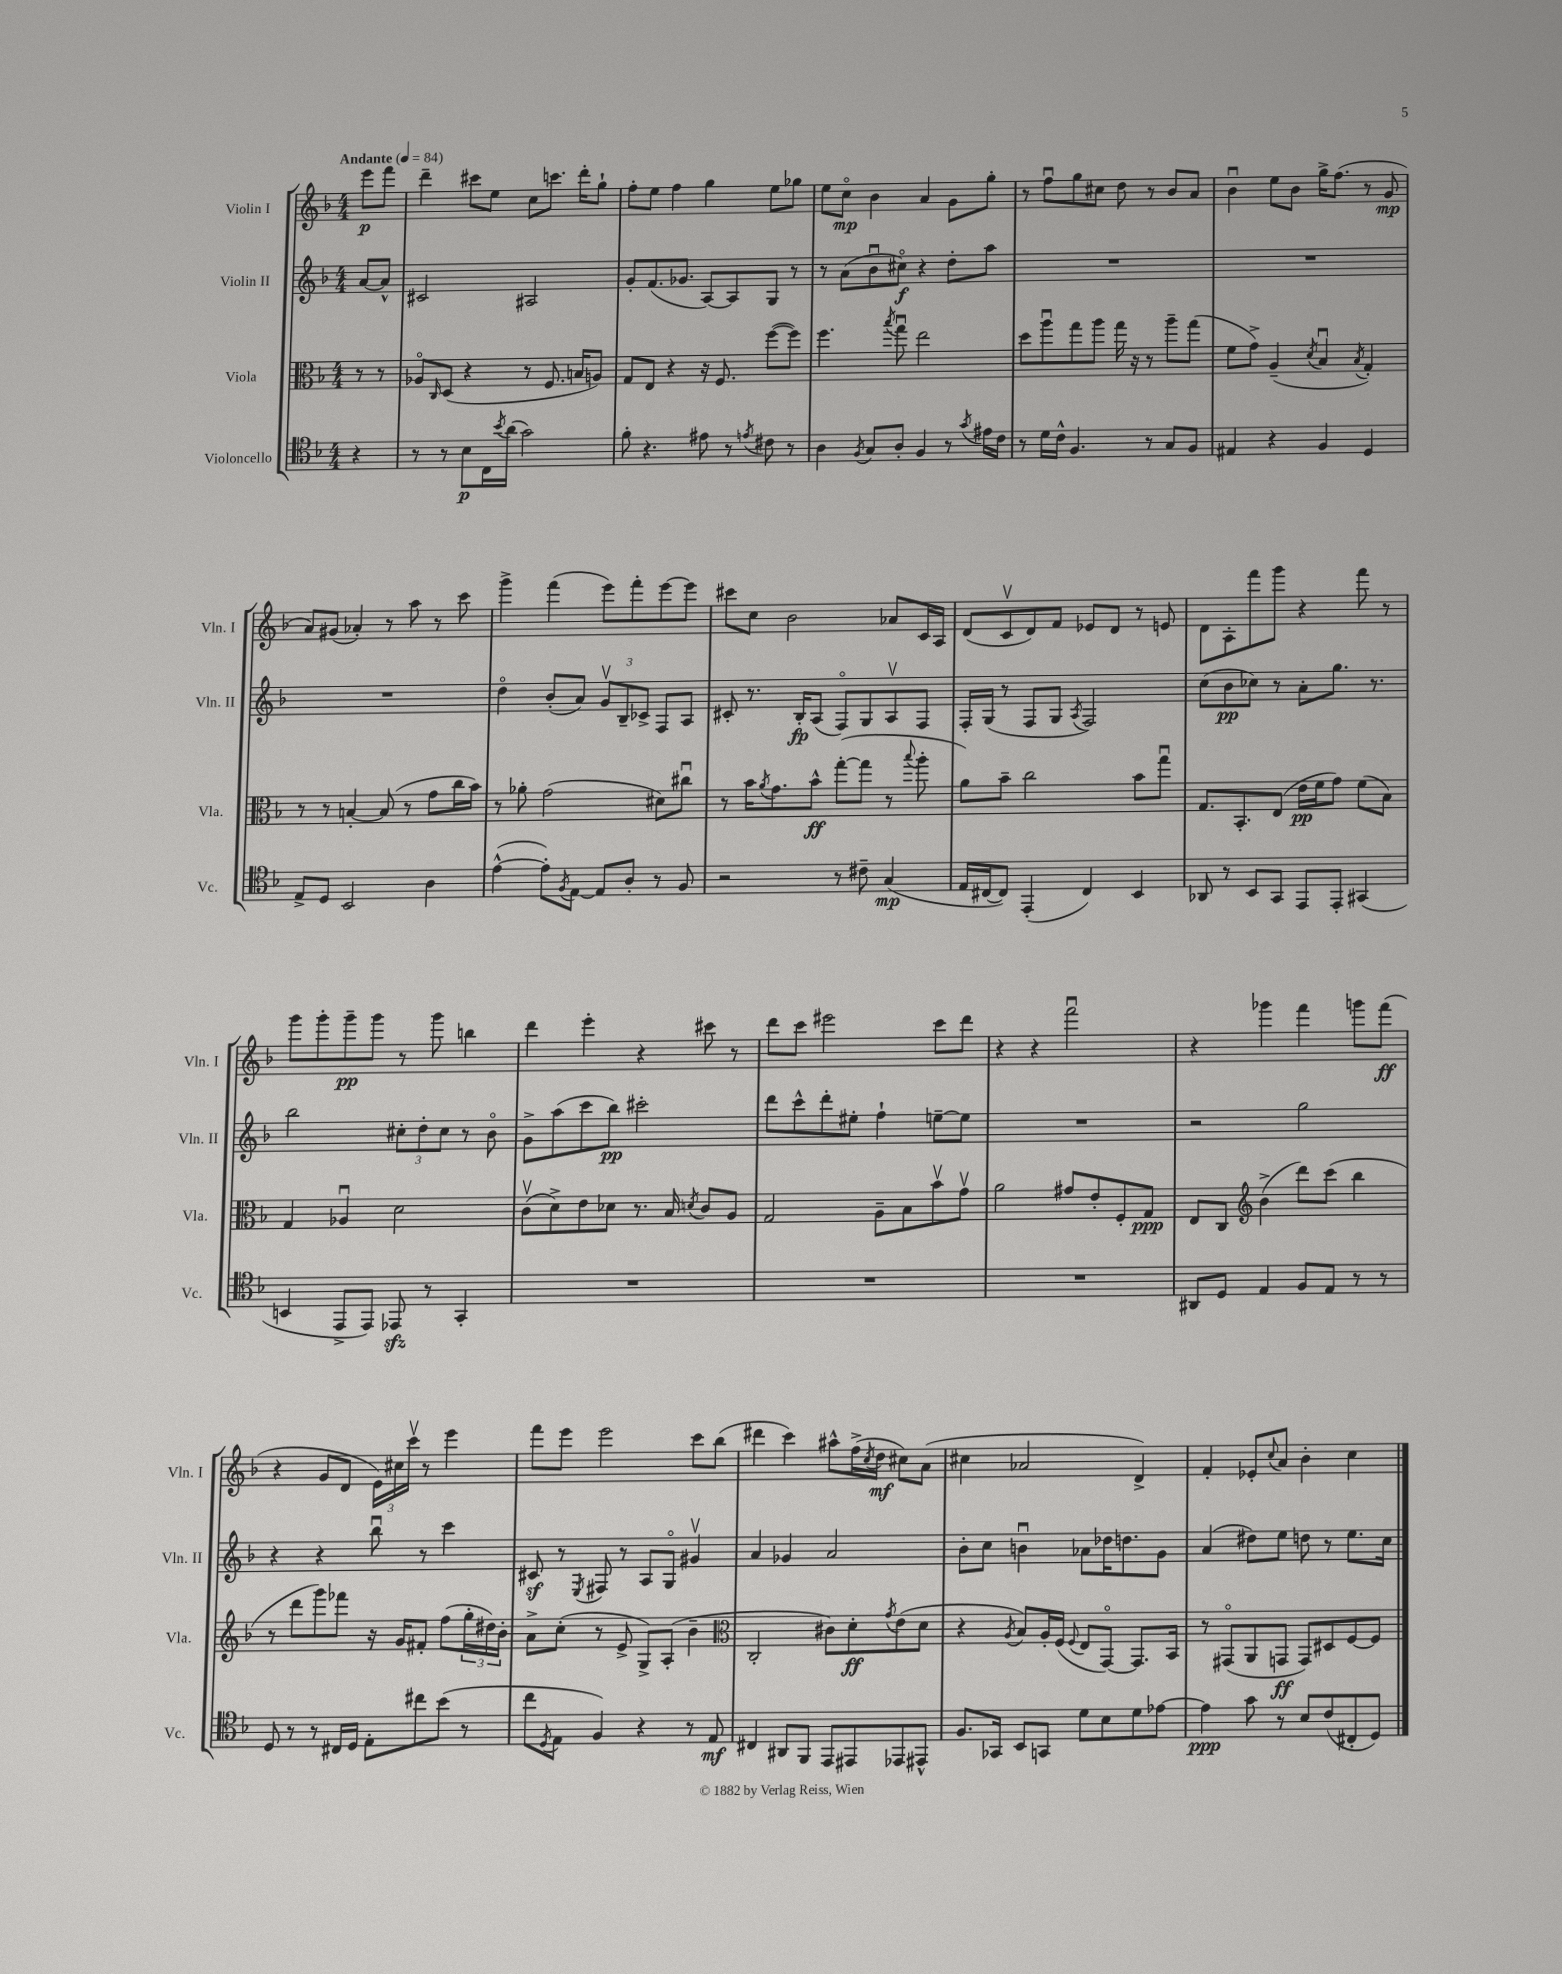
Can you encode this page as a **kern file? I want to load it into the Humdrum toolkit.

**kern	**kern	**kern	**kern
*staff4	*staff3	*staff2	*staff1
*clefC4	*clefC3	*clefG2	*clefG2
*k[b-]	*k[b-]	*k[b-]	*k[b-]
*M4/4	*M4/4	*M4/4	*M4/4
*MM84	*MM84	*MM84	*MM84
4r	8r	[8a	8eee
.	8r	8a^^]	8fff
=	=	=	=
8r	8A-o	2c#	4ddd~
.	16qqC	.	.
8r	(8D	.	.
8B-	4r	.	8ccc#
16C	.	.	8ee
8qb-	.	.	.
(16a	.	.	.
2g)	8r	2A#	8cc
.	8.F	.	8.ccc
.	16B	.	16ddd'
.	8A)	.	8gg`
=	=	=	=
8f'	8G	8g'	8ff'
4.r	8E	(8.f	8ee
.	4r	.	4ff
.	.	8.g-	.
8e#	16r	[8A)	4gg
.	8.F	.	.
8r	.	8A]	.
8qe	.	.	.
8c#	([8ff	8G	8ee
8r	8ff])	8r	8gg-
=	=	=	=
4A	4.ff	8r	8ee
.	.	(8a	8cco
8qF	.	.	.
8G	.	8b-u	4b-
.	8qbb-	.	.
8A'	8ggu	8cc#o)	.
4F	2ee	4r	4a
8r	.	8dd'	8g
8qg	.	.	.
16e#	.	8aa	8gg'
16c	.	.	.
=	=	=	=
8r	8dd	1r	8r
16d	8aau	.	8ffu
16c^^	.	.	.
4.F	8gg	.	8gg
.	8aa	.	8cc#
.	16gg	.	8dd
.	16r	.	.
8r	8r	.	8r
8G	8aa~	.	8b-
8F	(8gg	.	8a
=	=	=	=
4E#	8f	1r	4b-u
.	8g^)	.	.
4r	(4A~	.	8ee
.	.	.	8b-
.	8qd	.	.
4F	4B-u	.	16gg^
.	.	.	(8.ff
.	8qB-	.	.
4D	4G')	.	8r
.	.	.	8g
=	=	=	=
8E^	8r	1r	8a)
8D	8r	.	(8g#
2BB-	[4B'	.	4a-')
.	(8B]	.	8r
.	8r	.	8aa
4A	8g	.	8r
.	16cc	.	8ccc
.	16b-)	.	.
=	=	=	=
([4e^^	8r	4ddo	4ggg^
.	8a-'	.	.
8e'])	(2g	(8b-'	(4fff
8qF	.	.	.
[8E	.	8a)	.
8E]	.	12gv	8eee)
.	.	12B-~	.
8A'	.	.	8fff'
.	.	12c-^	.
8r	8d#)	8F	[8eee
8F	8cc#u	8A	8eee]
=	=	=	=
2r	8r	8c#'	8ccc#
.	16b-	8.r	8cc
.	8qa	.	.
.	8.g	.	.
.	.	.	2b-
.	.	16B-'	.
.	8b-^^	(8A	.
8r	([8gg'	8Fo)	.
8c#~	8gg]	8G	.
(4G	8r	8Av	8a-
.	8qqbb-	.	.
.	8aa'	8F	16c
.	.	.	16A
=	=	=	=
16E	8a)	16F'	(8d
[16C#	.	(16G	.
8C#])	8b-~	8r	8cv
(4EE'	2cc	8F	8d)
.	.	8G	8f
.	.	8qA	.
4C#)	.	2F)	8e-
.	.	.	8d
4BB-	8b-	.	8r
.	8ggu	.	8e
=	=	=	=
8AA-	8.G	(8cc	8d
8r	.	8b-	8A'
.	8.BB-'	.	.
8BB-	.	8cc-)	8fff
8GG	(8E	8r	8ggg
8EE	16e	8a'	4r
.	16f	.	.
8EE'	8g)	8.gg	.
(4GG#	(8f	.	8fff
.	.	8.r	.
.	8B-)	.	8r
=	=	=	=
4BB	4G	2bb-	8ggg
.	.	.	8ggg'
8EE^	4A-u	.	8ggg~
8EE)	.	.	8ggg
8EE-	2d	12cc#'	8r
.	.	12dd'	.
8r	.	.	8ggg
.	.	12cc#	.
4GG'	.	8r	4bb
.	.	8b-o	.
=	=	=	=
1r	(8cv	8g^	4ddd
.	8d^)	(8aa	.
.	8e	8ccc	4eee'
.	8d-	8bb-)	.
.	8.r	2ccc#'	4r
.	16B-	.	.
.	8qd	.	.
.	8c	.	8ccc#
.	8A	.	8r
=	=	=	=
1r	2G	8ddd	8ddd
.	.	8ccc^^	8ccc
.	.	8ddd'	2eee#
.	.	8ee#'	.
.	8A~	4ff`	.
.	8B-	.	.
.	8b-v	[8ee~	8ccc
.	8gv	8ee]	8ddd
=	=	=	=
1r	2a	1r	4r
.	.	.	4r
.	8g#	.	2fffu
.	8e'	.	.
.	8F'	.	.
.	8G	.	.
=	=	=	=
8AA#	8E	2r	4r
8D	8C	.	.
*	*clefG2	*	*
4E	(4b-^	.	4ggg-
8F	8ddd)	2gg	4fff
8E	(8ccc	.	.
8r	4bb-	.	8ggg
8r	.	.	(8fff
=	=	=	=
8D	8r	4r	4r
8r	8ddd	.	.
8r	8ggg)	4r	8g
16C#	8fff-	.	8d
16D	.	.	.
8E'	16r	8bb-u	24e)
.	.	.	24cc#
.	16g	.	.
.	.	.	24cccv
8cc#	8f#'	8r	8r
(8b-	(8ff	4ccc	4eee
8r	24gg'	.	.
.	24dd#)	.	.
.	24b-'	.	.
=	=	=	=
8cc	8a^	8c#	8fff
8qD	.	.	.
8E	(8cc'	8r	8eee
.	.	8qE	.
4F)	8r	8F#	2eee
.	8e^	8r	.
4r	8G^)	8A	.
.	(8A'	8Go	.
8r	4b-~	4g#v	8ccc
8E	.	.	(8bb-
=	=	=	=
*	*clefC3	*	*
4C#	2C'	4a	4ddd#
8AA#	.	4g-	4ccc)
8FF	.	.	.
8EE	8c#)	2a	8aa#^^
8EE#	8d'	.	(16ff^
.	.	.	8qcc
.	.	.	16dd
.	8qg	.	.
8EE-	(8e	.	8cc#)
8EE#^^	8d	.	(8a
=	=	=	=
8.F	4r	8b-'	4cc#
.	.	8cc	.
16GG-	.	.	.
.	8qA	.	.
8BB-	8B-)	4bu	2a-
8GG	16A'	.	.
.	(16F	.	.
.	8qqF	.	.
8d	8E	8a-	.
8B-	[8GGo)	16dd-	.
.	.	8.dd	.
8d	8.GG]	.	4d^)
[8e-	.	8g	.
.	16BB-	.	.
=	=	=	=
4e-]	8r	(4a	4f'
.	(8GG#o	.	.
8g	8AA	8dd#)	8e-'
.	.	.	8qqcc
8r	8GG	8ee	8a
8B-	8GG)	8dd	4b-'
(8c	8D#	8r	.
8C#'	[8F	8.ee	4cc
8D)	8F]	.	.
.	.	16cc	.
==	==	==	==
*-	*-	*-	*-
